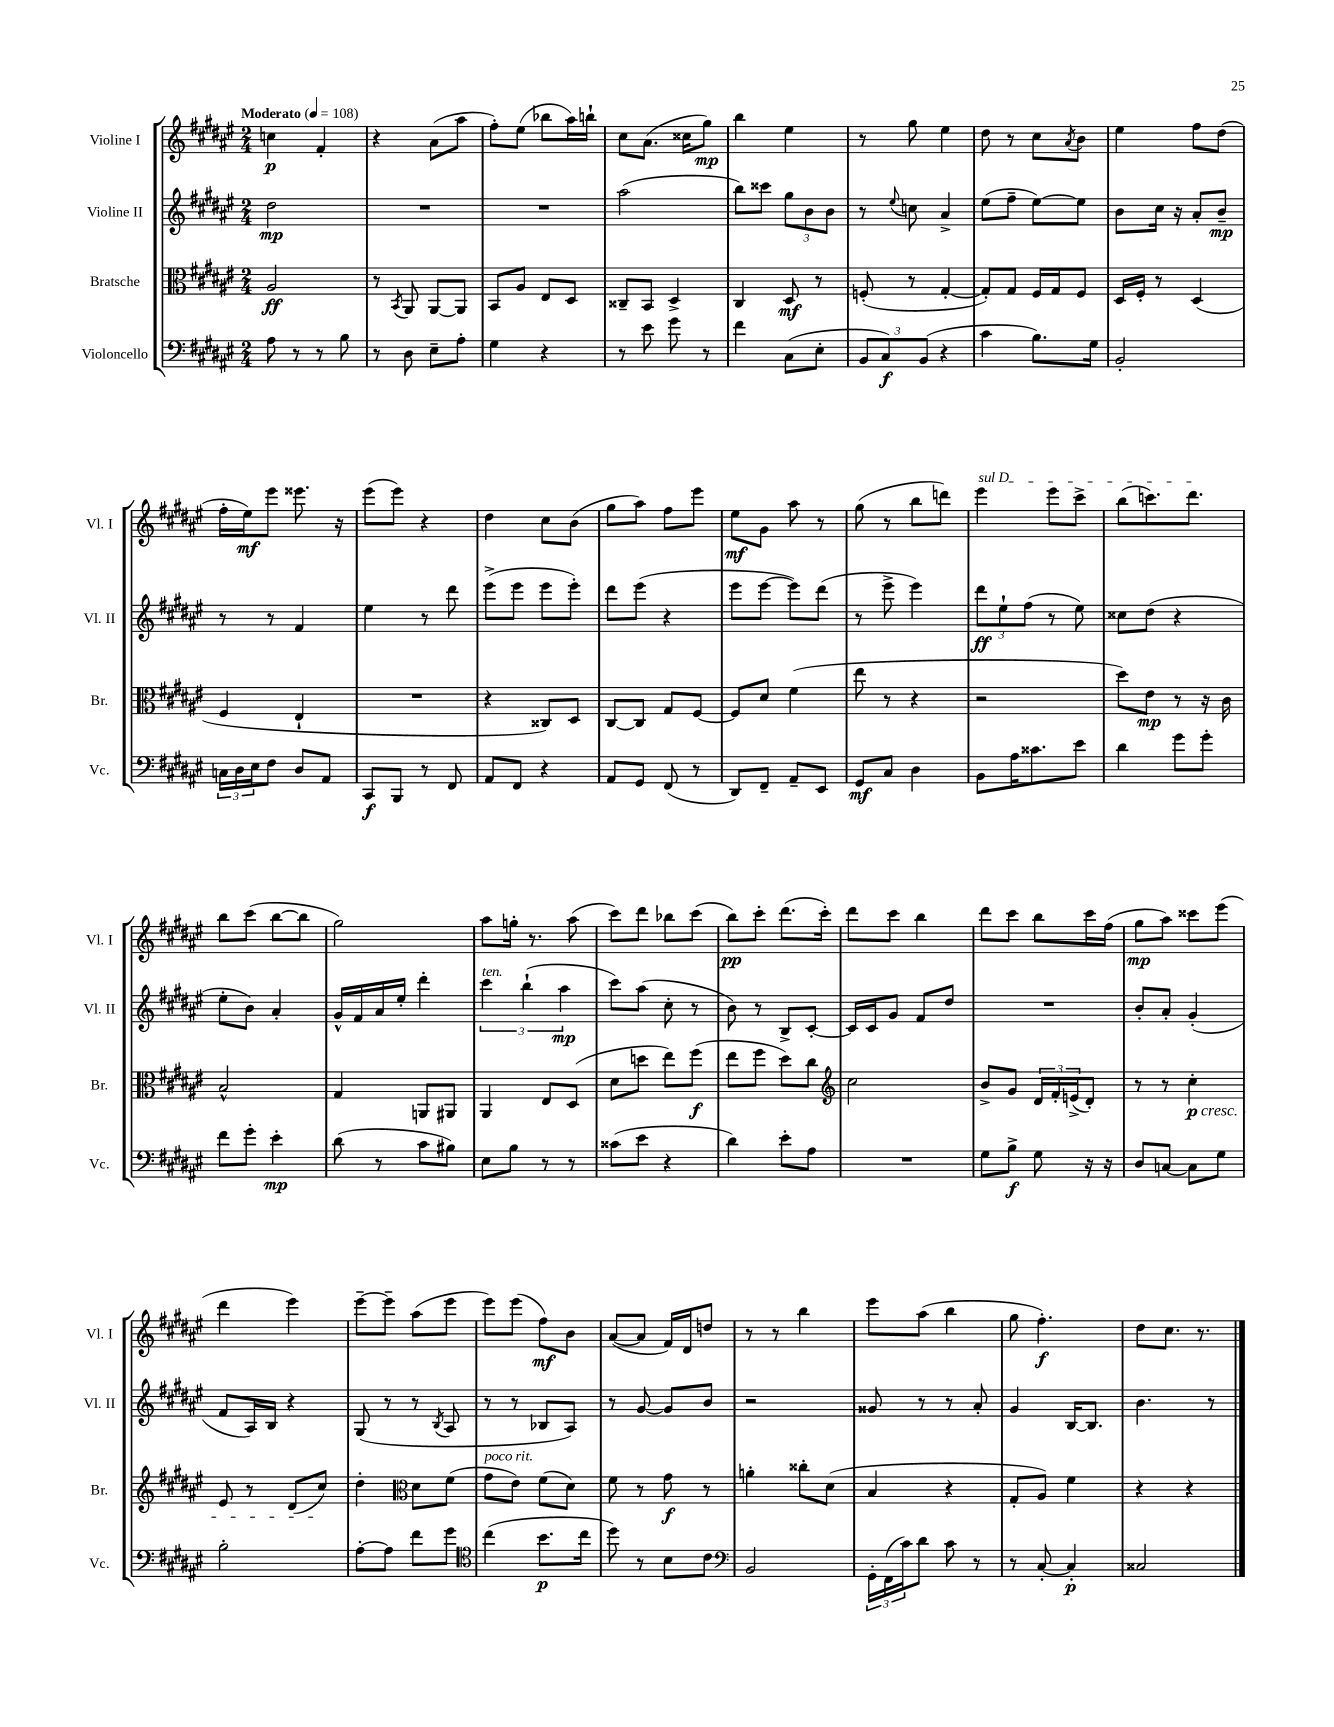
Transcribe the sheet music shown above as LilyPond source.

<<
\new StaffGroup <<
\new Staff = "s0" \with { instrumentName = "Violine I" shortInstrumentName = "Vl. I" } {
    \clef treble \key fis \major \numericTimeSignature \time 2/4 \tempo "Moderato" 4 = 108
    c''4\p fis'4-. |
    r4 ais'8( ais''8 |
    fis''8-.) eis''8( bes''8 ais''16) b''16-! |
    cis''8 ais'8.( cisis''16 gis''8\mp) |
    b''4 eis''4 |
    r8 gis''8 eis''4 |
    dis''8 r8 cis''8 \acciaccatura { ais'8 } b'8 |
    eis''4 fis''8 dis''8( |
    fis''16-. eis''16\mf) eis'''8 eisis'''8. r16 |
    eis'''8( eis'''8) r4 |
    dis''4 cis''8 b'8( |
    gis''8 ais''8) fis''8 eis'''8 |
    eis''8\mf gis'8 ais''8 r8 |
    gis''8( r8 b''8 d'''8) |
    \once \override TextSpanner.bound-details.left.text = \markup { \italic "sul D" } eis'''4\startTextSpan eis'''8 cis'''8-> |
    b''8( c'''8.) dis'''8.\stopTextSpan |
    b''8 cis'''8( b''8~ b''8 |
    gis''2) |
    ais''8 g''16-. r8. ais''8( |
    cis'''8) dis'''8 bes''8 cis'''8( |
    b''8\pp) cis'''8-. dis'''8.( cis'''16-.) |
    dis'''8 cis'''8 b''4 |
    dis'''8 cis'''8 b''8 cis'''16 fis''16( |
    gis''8\mp ais''8) cisis'''8 eis'''8( |
    dis'''4 eis'''4) |
    eis'''8~-- eis'''8-- ais''8( eis'''8 |
    eis'''8) eis'''8( fis''8\mf) b'8 |
    ais'8~( ais'8 fis'16) dis'16 d''8 |
    r8 r8 b''4 |
    eis'''8 ais''8( b''4 |
    gis''8 fis''4.-.\f) |
    dis''8 cis''8. r8. \bar "|." |
}
\new Staff = "s1" \with { instrumentName = "Violine II" shortInstrumentName = "Vl. II" } {
    \clef treble \key fis \major \numericTimeSignature \time 2/4
    dis''2\mp |
    R2 |
    R2 |
    ais''2( |
    b''8) cisis'''8 \tuplet 3/2 { gis''8 b'8 b'8 } |
    r8 \appoggiatura { eis''8 } c''8 ais'4-> |
    eis''8( fis''8-- eis''8~) eis''8 |
    b'8 cis''16 r16 ais'8-. b'8--\mp |
    r8 r8 fis'4 |
    eis''4 r8 dis'''8 |
    eis'''8->( eis'''8 eis'''8 eis'''8-.) |
    dis'''8 eis'''8( r4 |
    eis'''8 eis'''8~ eis'''8) dis'''8( |
    r8 eis'''8-> eis'''4) |
    \tuplet 3/2 { dis'''8\ff eis''8-! fis''8( } r8 eis''8) |
    cisis''8 dis''8( r4 |
    eis''8-. b'8) ais'4-. |
    gis'16-^ fis'16 ais'16 eis''16-. dis'''4-. |
    \tuplet 3/2 { cis'''4^\markup { \italic "ten." } b''4-!( ais''4\mp } |
    cis'''8) ais''8( cis''8-. r8 |
    b'8) r8 b8-> cis'8~-. |
    cis'16 cis'16 gis'8 fis'8 dis''8 |
    R2 |
    b'8-. ais'8-. gis'4-.( |
    fis'8 ais16) b16 r4 |
    gis8( r8 r8 \acciaccatura { b8 } ais8 |
    r8 r8 bes8 ais8) |
    r8 gis'8~ gis'8 b'8 |
    r2 |
    gisis'8 r8 r8 ais'8-. |
    gis'4 b16~ b8. |
    b'4. r8 \bar "|." |
}
\new Staff = "s2" \with { instrumentName = "Bratsche" shortInstrumentName = "Br." } {
    \clef alto \key fis \major \numericTimeSignature \time 2/4
    ais2\ff |
    r8 \acciaccatura { b,8 } ais,8 ais,8~ ais,8 |
    b,8 ais8 eis8 dis8 |
    cisis8-- b,8 dis4-> |
    cis4 dis8\mf r8 |
    f8-.( r8 gis4~-. |
    gis8-.) gis8 fis16 gis16 fis8 |
    dis16 fis16-. r8 dis4( |
    fis4 eis4-! |
    R2 |
    r4 cisis8) dis8 |
    cis8~ cis8 gis8 fis8~ |
    fis8 dis'8 fis'4( |
    eis''8 r8 r4 |
    r2 |
    dis''8) eis'8\mp r8 r16 cis'16 |
    b2-^ |
    gis4 a,8 ais,8 |
    ais,4 eis8 dis8( |
    dis'8 d''8 eis''8) fis''8\f( |
    eis''8 fis''8 dis''8) cis''8 |
    \clef treble cis''2 |
    b'8-> gis'8 \tuplet 3/2 { dis'16 fis'16-. e'16->( } dis'8-.) |
    r8 r8 cis''4-.\p\cresc |
    eis'8 r8 dis'8( cis''8\!) |
    dis''4-. \clef alto dis'8 fis'8( |
    gis'8^\markup { \italic "poco rit." } eis'8) fis'8( dis'8) |
    fis'8 r8 gis'8\f r8 |
    a'4-. cisis''8-. dis'8( |
    b4 r4 |
    gis8-. ais8) fis'4 |
    r4 r4 \bar "|." |
}
\new Staff = "s3" \with { instrumentName = "Violoncello" shortInstrumentName = "Vc." } {
    \clef bass \key fis \major \numericTimeSignature \time 2/4
    ais8 r8 r8 b8 |
    r8 dis8 eis8-- ais8-. |
    gis4 r4 |
    r8 eis'8 gis'8 r8 |
    fis'4 cis8( eis8-. |
    \tuplet 3/2 { b,8 cis8\f) b,8( } r4 |
    cis'4 b8.) gis16 |
    b,2-. |
    \tuplet 3/2 { c16 dis16 eis16 } fis8 dis8 ais,8 |
    cis,8\f b,,8 r8 fis,8 |
    ais,8 fis,8 r4 |
    ais,8 gis,8 fis,8( r8 |
    dis,8) fis,8-- ais,8-- eis,8 |
    gis,8\mf cis8 dis4 |
    b,8 ais16 cisis'8. eis'8 |
    dis'4 gis'8 gis'8-. |
    fis'8 gis'8-. eis'4-.\mp |
    dis'8( r8 cis'8 bis8) |
    eis8 b8 r8 r8 |
    cisis'8( eis'8 r4 |
    dis'4) eis'8-. ais8 |
    R2 |
    gis8 b8->\f gis8 r16 r16 |
    dis8 c8~ c8 gis8 |
    b2-. |
    ais8~-. ais8 fis'8 gis'8 |
    \clef tenor cis''4( b'8.\p cis''16 |
    dis''8) r8 b8 cis'8 |
    \clef bass b,2 |
    \tuplet 3/2 { gis,16-. fis,16( cis'16) } dis'8 cis'8 r8 |
    r8 cis8~-. cis4-.\p |
    cisis2 \bar "|." |
}
>>
>>
\layout { \context { \Score \remove "Bar_number_engraver" } }
